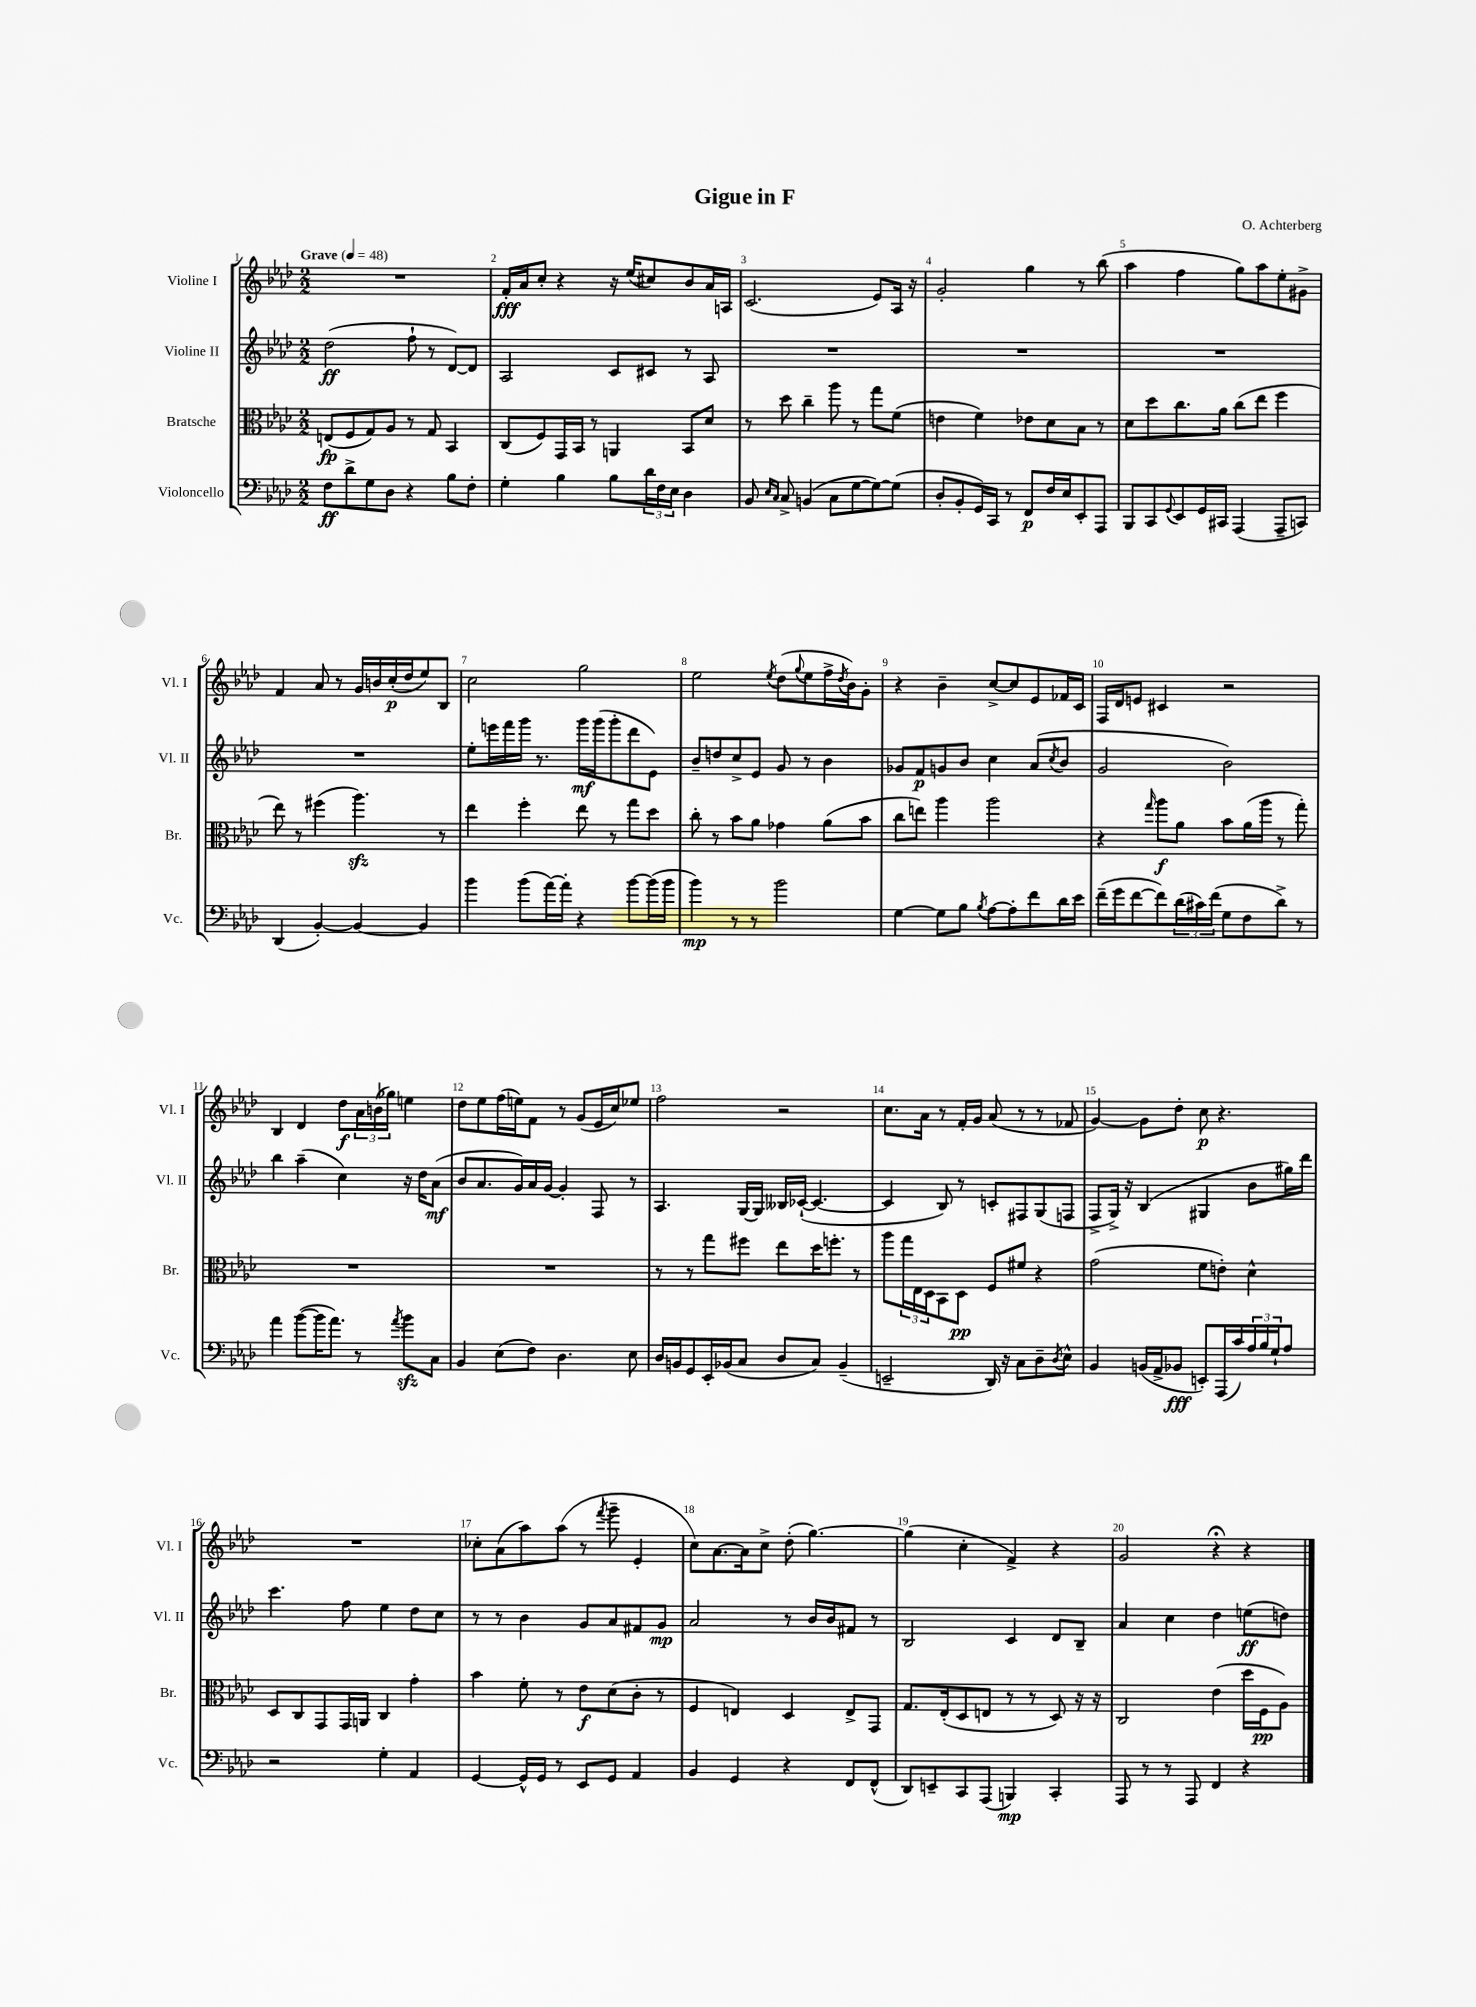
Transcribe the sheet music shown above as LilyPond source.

\header { title = "Gigue in F" composer = "O. Achterberg" }
<<
\new StaffGroup <<
\new Staff = "s0" \with { instrumentName = "Violine I" shortInstrumentName = "Vl. I" } {
    \clef treble \key aes \major \numericTimeSignature \time 2/2 \tempo "Grave" 4 = 48
    R1 |
    f'16-.\fff aes'16 c''8-. r4 r16 ees''16( cis''8) bes'8 aes'16 a16 |
    c'2.( ees'8) aes16 r16 |
    g'2-. g''4 r8 bes''8( |
    aes''4 f''4 g''8) aes''8 ees''8-. gis'8-> |
    f'4 aes'8 r8 g'16 b'16 c''16-.\p( des''16 ees''8) bes8 |
    c''2 g''2 |
    ees''2 \acciaccatura { ees''8 } des''8( \appoggiatura { g''8 } ees''8 f''16-> \acciaccatura { des''8 } bes'16) g'8-. |
    r4 bes'4-- c''8~-> c''8 ees'8 fes'16 c'16 |
    f16 des'16 e'8 cis'4 r2 |
    bes4 des'4 des''8\f \tuplet 3/2 { aes'16 b'16( ges''16) } e''4 |
    des''8 ees''8 f''16( e''16) f'8 r8 g'8( ees'16 c''16) ees''8 |
    f''2 r2 |
    c''8. aes'16 r8 f'16-. g'16 aes'8( r8 r8 fes'8 |
    g'4~) g'8 des''8-. c''8\p r4. |
    R1 |
    ces''8-. aes'8( aes''8) aes''8( r8 \acciaccatura { f'''8 } g'''8-- ees'4-. |
    c''8) aes'8.~ aes'16 c''8-> des''8-.( g''4.~) |
    g''4( c''4-. f'4->) r4 |
    g'2 r4\fermata r4 \bar "|." |
}
\new Staff = "s1" \with { instrumentName = "Violine II" shortInstrumentName = "Vl. II" } {
    \clef treble \key aes \major \numericTimeSignature \time 2/2
    des''2\ff( f''8-! r8 des'8~) des'8 |
    aes2 c'8 cis'8 r8 aes8 |
    R1 |
    R1 |
    R1 |
    R1 |
    ees''8-. e'''16 f'''16 g'''16 r8. g'''16\mf g'''16( g'''8-. des'''8 ees'8) |
    bes'8-- d''8 c''8-> ees'8 g'8 r8 bes'4 |
    ges'8 f'8\p g'8 bes'8 c''4 aes'8( \acciaccatura { c''8 } bes'8 |
    g'2 bes'2) |
    bes''4 aes''4--( c''4) r16 des''16 aes'8\mf( |
    bes'8 aes'8. g'16) aes'16 g'16~ g'4-. f8 r8 |
    aes4. g16~ g16 beses16 ces'16~-!( ces'4.~ |
    ces'4 bes8) r8 c'8-. fis8 g8( f8 |
    f8-> g16->) r16 bes4( gis4 bes'8 gis''16) des'''16 |
    c'''4. f''8 ees''4 des''8 c''8 |
    r8 r8 bes'4 g'8 aes'8 fis'8 g'8\mp |
    aes'2 r8 bes'16 bes'16 fis'8 r8 |
    bes2 c'4 des'8 bes8-- |
    aes'4 c''4 des''4 e''8\ff( d''8) \bar "|." |
}
\new Staff = "s2" \with { instrumentName = "Bratsche" shortInstrumentName = "Br." } {
    \clef alto \key aes \major \numericTimeSignature \time 2/2
    e8\fp( f8 g8) aes8 r8 g8 bes,4 |
    c8( f8) g,16 bes,16 r8 a,4 bes,8 des'8 |
    r8 des''8 c''4-- aes''8 r8 g''8 f'8( |
    e'4 f'4) ees'8 des'8 bes8 r8 |
    des'8 des''8 c''8. aes'16 c''8( ees''8 f''4 |
    ees''8) r8 fis''4( aes''4.\sfz) r8 |
    ees''4 f''4-. ees''8 r8 g''8 des''8 |
    c''8-. r8 bes'8 aes'8 ges'4 aes'8( bes'8 |
    c''8 e''8) aes''4 aes''2 |
    r4 \grace { g''16 } aes''8\f aes'8 bes'8 aes'16( aes''16 r8 g''8-.) |
    R1 |
    R1 |
    r8 r8 g''8 fis''8 ees''8 des''16 f''8.-. r8 |
    aes''8 \tuplet 3/2 { g''16 ees16 des16 } bes,8 des8\pp f8 fis'8 r4 |
    g'2( f'8 e'8-.) des'4-^ |
    des8 c8 g,8 g,16 a,16 c4 g'4-. |
    bes'4 f'8-. r8 ees'8\f des'8( c'8-. r8 |
    f4 e4) des4 e8-> g,8 |
    g8. ees16-.( des8 e8 r8 r8 des8) r16 r16 |
    c2 ees'4( des''16 f16\pp aes8) \bar "|." |
}
\new Staff = "s3" \with { instrumentName = "Violoncello" shortInstrumentName = "Vc." } {
    \clef bass \key aes \major \numericTimeSignature \time 2/2
    f8\ff des'8-> g8 des8 r4 bes8 f8-. |
    g4-. bes4 bes8 \tuplet 3/2 { des'16 f16 ees16 } des4 |
    bes,8 \grace { ees16 c16 } c8-> b,4( c8 g8~ g8~) g8( |
    des8-. bes,8-. g,16) c,16 r8 f,8\p f16 ees16 ees,8-. aes,,8 |
    bes,,8 c,8 \appoggiatura { g,8 } ees,8 g,16 cis,16 aes,,4( aes,,8-- c,8) |
    des,4( bes,4~-.) bes,4~ bes,4 |
    bes'4 bes'8( aes'16~) aes'16-. r4 bes'8~ bes'16( bes'16 |
    bes'4\mp) r8 r8 bes'2 |
    g4~ g8 bes8 \acciaccatura { bes8 } aes8~ aes8-. f'8 des'16 ees'16 |
    f'16--( g'16 f'8~ f'8) \tuplet 3/2 { des'16( cis'16) f'16( } g8 f8 des'8->) r8 |
    aes'4 bes'8~( bes'16 aes'8.) r8 \acciaccatura { aes'8 } bes'8\sfz c8 |
    bes,4 ees8( f8) des4. ees8 |
    des16 b,16 g,8 ees,16-. bes,16( c8 des8 c8) bes,4--( |
    e,2-- des,16) r16 c8 des8-- \acciaccatura { des8 } ees8-^ |
    bes,4 b,16( aes,16-> bes,8\fff e,8-.) aes,,16( c'16) \tuplet 3/2 { aes16 bes16 g16-! } aes8 |
    r2 g4-. aes,4 |
    g,4~ g,16-^ g,16 r8 ees,8 g,8 aes,4 |
    bes,4 g,4 r4 f,8 f,8-^( |
    des,8) e,8-- c,8 aes,,8( b,,4\mp) c,4-. |
    aes,,8 r8 r8 aes,,8 f,4 r4 \bar "|." |
}
>>
>>
\layout { \context { \Score \override BarNumber.break-visibility = ##(#f #t #t) barNumberVisibility = #all-bar-numbers-visible } }
